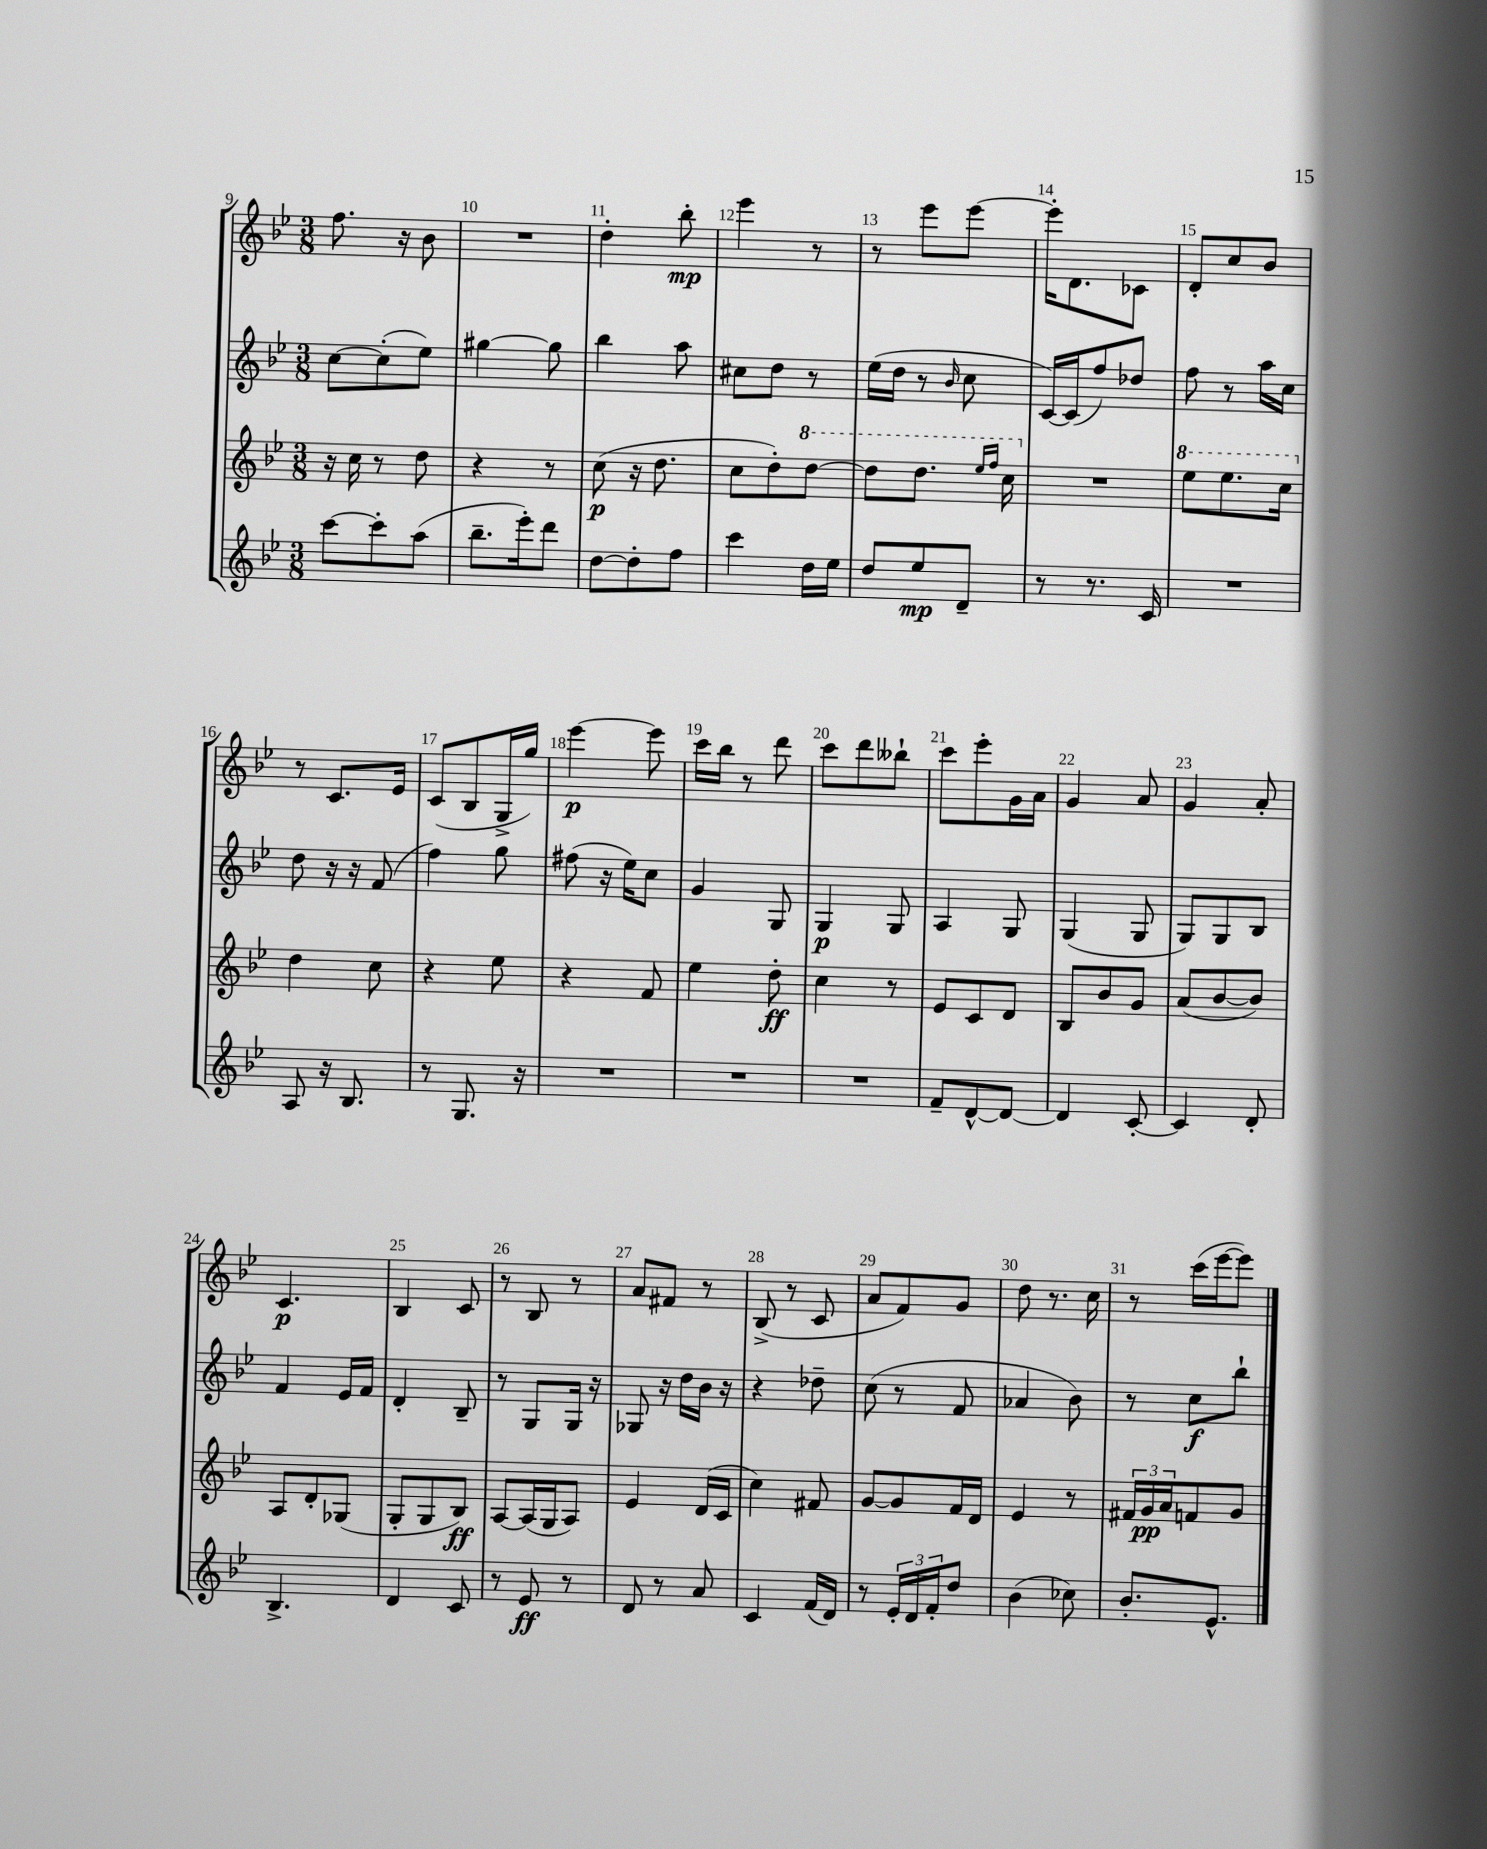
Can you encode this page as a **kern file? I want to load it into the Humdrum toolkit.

**kern	**dynam	**kern	**dynam	**kern	**dynam	**kern	**dynam
*part4	*part4	*part3	*part3	*part2	*part2	*part1	*part1
*staff4	*staff4	*staff3	*staff3	*staff2	*staff2	*staff1	*staff1
*clefG2	*	*clefG2	*	*clefG2	*	*clefG2	*
*k[b-e-]	*	*k[b-e-]	*	*k[b-e-]	*	*k[b-e-]	*
*M3/8	*	*M3/8	*	*M3/8	*	*M3/8	*
=9	=9	=9	=9	=9	=9	=9	=9
[8ccc\L	.	16r	.	[8cc\L	.	8.ff\	.
.	.	16cc\	.	.	.	.	.
8ccc'\]	.	8r	.	(8cc'\]	.	.	.
.	.	.	.	.	.	16r	.
(8aa\J	.	8dd\	.	8ee-\J)	.	8b-\	.
=10	=10	=10	=10	=10	=10	=10	=10
8.bb-~\L	.	4r	.	[4gg#X\	.	4.r	.
16eee-'\k)	.	.	.	.	.	.	.
8ddd\J	.	8r	.	8gg#\]	.	.	.
=11	=11	=11	=11	=11	=11	=11	=11
[8dd\L	.	(8cc\	p	4bb-\	.	4dd'\	.
8dd'\]	.	16r	.	.	.	.	.
.	.	8.dd\	.	.	.	.	.
8ff\J	.	.	.	8aa\	.	8bb-'\	mp
=12	=12	=12	=12	=12	=12	=12	=12
4ccc\	.	8cc\L	.	8cc#X\L	.	4eee-\	.
.	.	8dd'\)	.	8dd\J	.	.	.
*	*	*8va	*	*	*	*	*
16dd\LL	.	[8ddd\J	.	8r	.	8r	.
16ee-\JJ	.	.	.	.	.	.	.
=13	=13	=13	=13	=13	=13	=13	=13
8dd/L	.	8ddd\L]	.	(16ee-\LL	.	8r	.
.	.	.	.	16dd\JJ	.	.	.
8ee-/	mp	8.ddd\J	.	8r	.	8eee-\L	.
.	.	.	.	16qqb-/	.	.	.
8d~/J	.	.	.	8cc\	.	[8eee-\J	.
.	.	16qqeee-/LL	.	.	.	.	.
.	.	16qqfff/JJ	.	.	.	.	.
.	.	16ccc\	.	.	.	.	.
=14	=14	=14	=14	=14	=14	=14	=14
*	*	*X8va	*	*	*	*	*
8r	.	4.r	.	[16c/LL)	.	16eee-'\KL]	.
.	.	.	.	(16c/J]	.	8.d\	.
8.r	.	.	.	8ff/)	.	.	.
.	.	.	.	8dd-X/J	.	8c-X\J	.
16c/	.	.	.	.	.	.	.
=15	=15	=15	=15	=15	=15	=15	=15
*	*	*8va	*	*	*	*	*
4.r	.	8eee-\L	.	8ff\	.	8d'/L	.
.	.	8.eee-\	.	8r	.	8cc/	.
.	.	.	.	16aa\LL	.	8b-/J	.
.	.	16ccc\Jk	.	16cc\JJ	.	.	.
!!LO:LB:g=z
=16	=16	=16	=16	=16	=16	=16	=16
*	*	*X8va	*	*	*	*	*
8A/	.	4dd\	.	8dd\	.	8r	.
16r	.	.	.	16r	.	8.c/L	.
8.B-/	.	.	.	16r	.	.	.
.	.	8cc\	.	(8f/	.	.	.
.	.	.	.	.	.	16e-/Jk	.
=17	=17	=17	=17	=17	=17	=17	=17
8r	.	4r	.	4ff\)	.	(8c/L	.
8.G/	.	.	.	.	.	8B-/	.
.	.	8ee-\	.	8gg\	.	16G^/L	.
16r	.	.	.	.	.	16gg/JJ)	.
=18	=18	=18	=18	=18	=18	=18	=18
4.r	.	4r	.	(8ff#X\	.	[4eee-\	p
.	.	.	.	16r	.	.	.
.	.	.	.	16ee-\KL)	.	.	.
.	.	8f/	.	8cc\J	.	8eee-\]	.
=19	=19	=19	=19	=19	=19	=19	=19
4.r	.	4ee-\	.	4g/	.	16ccc\LL	.
.	.	.	.	.	.	16bb-\JJ	.
.	.	.	.	.	.	8r	.
.	.	8dd'\	ff	8G/	.	8ddd\	.
=20	=20	=20	=20	=20	=20	=20	=20
4.r	.	4cc\	.	4G/	p	8ccc\L	.
.	.	.	.	.	.	8ddd\	.
.	.	8r	.	8G/	.	8bb--X`\J	.
=21	=21	=21	=21	=21	=21	=21	=21
8f~/L	.	8e-/L	.	4A/	.	8ccc\L	.
[8d^^/	.	8c/	.	.	.	8eee-'\	.
8d/J_	.	8d/J	.	8G/	.	16g\L	.
.	.	.	.	.	.	16a\JJ	.
=22	=22	=22	=22	=22	=22	=22	=22
4d/]	.	8B-/L	.	(4G/	.	4g/	.
.	.	8b-/	.	.	.	.	.
[8c'/	.	8g/J	.	8G/	.	8a/	.
=23	=23	=23	=23	=23	=23	=23	=23
4c/]	.	(8a/L	.	8G/L)	.	4g/	.
.	.	[8b-/	.	8G/	.	.	.
8d'/	.	8b-/J])	.	8B-/J	.	8a'/	.
!!LO:LB:g=z
=24	=24	=24	=24	=24	=24	=24	=24
4.B-^/	.	8A/L	.	4f/	.	4.c/	p
.	.	8d'/	.	.	.	.	.
.	.	(8G-X/J	.	16e-/LL	.	.	.
.	.	.	.	16f/JJ	.	.	.
=25	=25	=25	=25	=25	=25	=25	=25
4d/	.	8G'/L	.	4d'/	.	4B-/	.
.	.	8G/	.	.	.	.	.
8c/	.	8B-/J)	ff	8B-~/	.	8c/	.
=26	=26	=26	=26	=26	=26	=26	=26
8r	.	[8A/L	.	8r	.	8r	.
8e-/	ff	(16A/L]	.	8G/L	.	8B-/	.
.	.	16G/J	.	.	.	.	.
8r	.	8A/J)	.	16G/Jk	.	8r	.
.	.	.	.	16r	.	.	.
=27	=27	=27	=27	=27	=27	=27	=27
8d/	.	4e-/	.	8G-X/	.	8a/L	.
8r	.	.	.	16r	.	8f#X/J	.
.	.	.	.	16dd\LL	.	.	.
8a/	.	(16d/LL	.	16b-\JJ	.	8r	.
.	.	16c/JJ	.	16r	.	.	.
=28	=28	=28	=28	=28	=28	=28	=28
4c/	.	4cc\)	.	4r	.	(8B-^/	.
.	.	.	.	.	.	8r	.
(16f/LL	.	8f#X/	.	8dd-X~\	.	8c/	.
16d/JJ)	.	.	.	.	.	.	.
=29	=29	=29	=29	=29	=29	=29	=29
8r	.	[8g/L	.	(8cc\	.	8a/L	.
24e-'/LL	.	8g/]	.	8r	.	8f/)	.
24d/	.	.	.	.	.	.	.
24f'/J	.	.	.	.	.	.	.
8dd/J	.	16f/L	.	8f/	.	8g/J	.
.	.	16d/JJ	.	.	.	.	.
=30	=30	=30	=30	=30	=30	=30	=30
(4b-\	.	4e-/	.	4a-X/	.	8dd\	.
.	.	.	.	.	.	8.r	.
8cc-X\)	.	8r	.	8b-\)	.	.	.
.	.	.	.	.	.	16cc\	.
=31	=31	=31	=31	=31	=31	=31	=31
8.b-'/L	.	24f#X/LL	.	8r	.	8r	.
.	.	24g/	pp	.	.	.	.
.	.	24a/J	.	.	.	.	.
.	.	8fn/	.	8cc\L	f	(16ccc\LL	.
8.e-^^/J	.	.	.	.	.	[16eee-\J	.
.	.	8g/J	.	8bb-`\J	.	8eee-\J])	.
==	==	==	==	==	==	==	==
*-	*-	*-	*-	*-	*-	*-	*-
